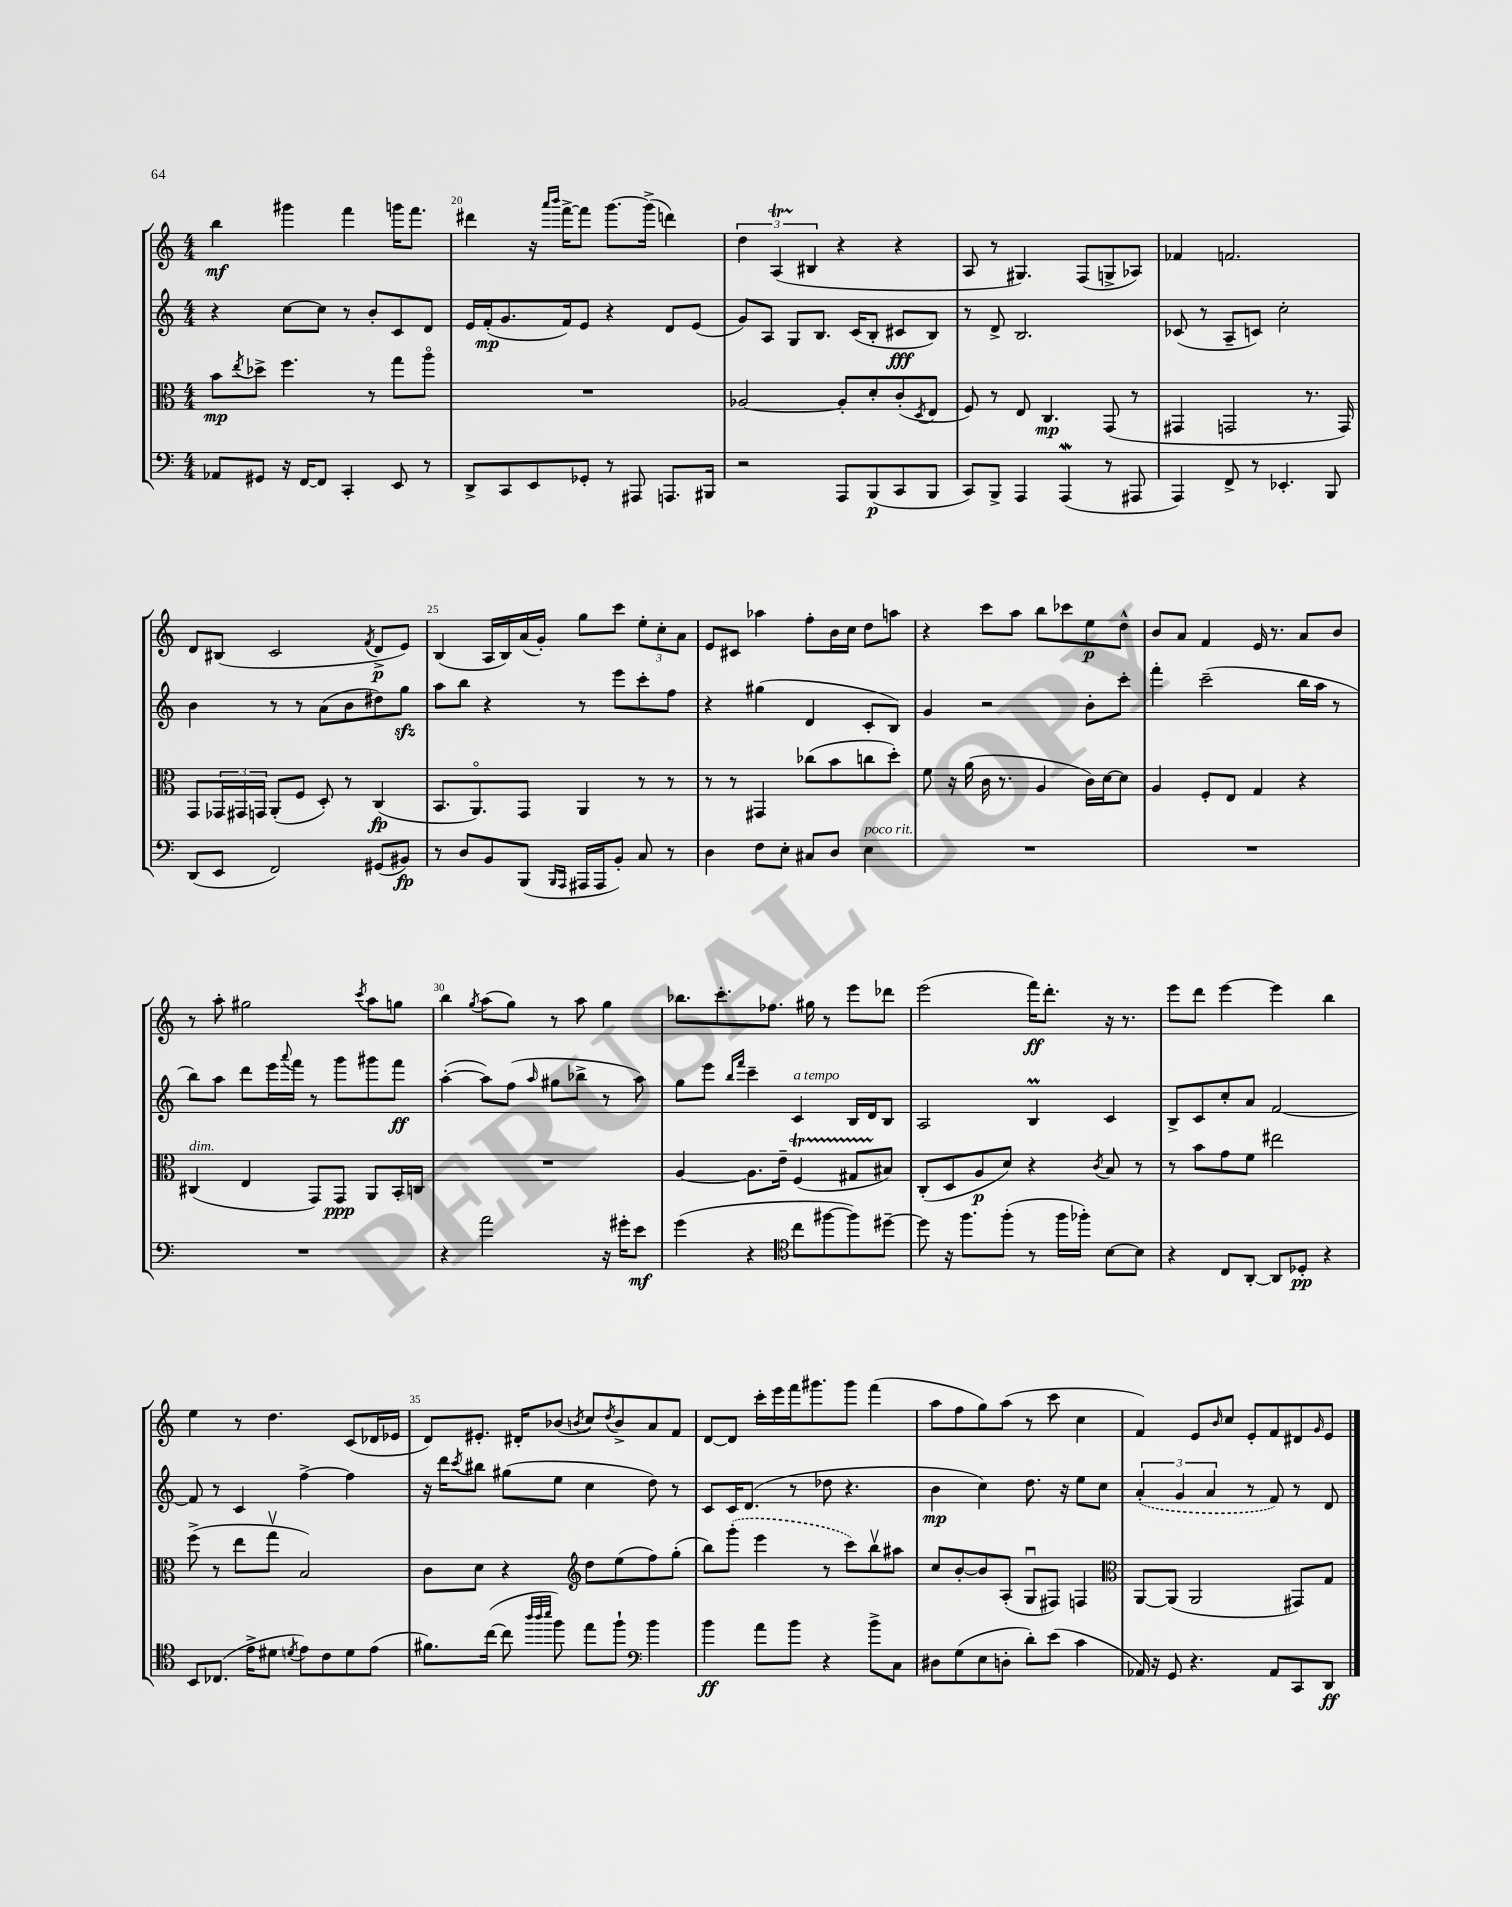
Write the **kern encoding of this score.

**kern	**kern	**kern	**kern
*staff4	*staff3	*staff2	*staff1
*clefF4	*clefC3	*clefG2	*clefG2
*k[]	*k[]	*k[]	*k[]
*M4/4	*M4/4	*M4/4	*M4/4
8AA-/L	8b\L	4r	4bb\
.	8qee/	.	.
8GG#/J	8dd-^\J	.	.
16r	4.ff\	[8cc\L	4ggg#\
[16FF/LK	.	.	.
8FF/]J	.	8cc\]J	.
4CC'/	.	8r	4fff\
.	8r	8b'/L	.
8EE/	8gg\L	8c/	16ggg\LK
.	.	.	8.fff\J
8r	8aao\J	8d/J	.
=	=	=	=
8DD^/L	1r	16e/LL	4ddd#\
.	.	(16f'/J	.
8CC/	.	8.g/	.
8EE/	.	.	16r
.	.	.	16qqaaa/LL
.	.	.	16qqbbb/JJ
.	.	16f/k)	[16fff^\LK
8GG-'/J	.	8e/J	8fff\]J
8r	.	4r	[8.ggg\L
8AAA#/	.	.	.
.	.	.	(16ggg^\]Jk
8.AAA/L	.	8d/L	4ddd\)
.	.	(8e/J	.
16BBB#/Jk	.	.	.
=	=	=	=
2r	[2A-/	8g/L)	6dd\
.	.	8A/J	.
.	.	.	(6A/
.	.	8G/L	.
.	.	.	6B#/
.	.	8.B/J	.
8AAA/L	8A-'/]L	.	4r
.	.	(16c/LK	.
(8BBB/	8d'/	8B'/J	.
8CC/	(8c'/	8c#/L	4r
.	8qD/	.	.
8BBB/J	8E/J	8B/J)	.
=	=	=	=
8CC/L)	8F/)	8r	8A/
8BBB^/J	8r	8d^/	8r
4AAA/	8E/	2.B/	4.G#/)
.	4.C/	.	.
(4AAA/	.	.	.
.	.	.	(8F/L
8r	(8GG/	.	8G^/
8AAA#/	8r	.	8A-/J)
=	=	=	=
4AAA/)	4GG#/	(8c-/	4f-/
.	.	8r	.
8FF^/	2GG/	8A~/L	2.f/
8r	.	8c/J)	.
4.EE-'/	.	2cc'\	.
.	8.r	.	.
8BBB/	.	.	.
.	16GG/)	.	.
=	=	=	=
(8DD/L	8GG/L	4b\	8d/L
8EE/J	24GG-/L	.	(8B#/J
.	24GG#/	.	.
.	24GG/JJ	.	.
2FF/)	(8AA'/L	8r	2c/
.	8F/J	8r	.
.	8D'/)	(8a\L	.
.	8r	8b\	.
.	.	.	8qf/
(8GG#/L	(4C/	8dd#\)	8d^/L
8BB#/J)	.	8gg\J	8e/J)
=	=	=	=
8r	8.BB/L	8aa\L	(4B/
8D/L	.	8bb\J	.
.	8.AAo/)	.	.
8BB/	.	4r	16A/LL
.	.	.	16B/)
(8BBB/J	8GG/J	.	(16a/
.	.	.	16g'/JJ)
16qqBBB/LL	.	.	.
16qqAAA/JJ	.	.	.
16AAA#/LL	4AA/	8r	8gg\L
16AAA#/J	.	.	.
8BB'/J)	.	8eee\L	8ccc\J
8C/	8r	8ccc'\	12ee'\L
.	.	.	12cc'\
8r	8r	8ff\J	.
.	.	.	12a\J
=	=	=	=
4D\	8r	4r	8e/L
.	8r	.	8c#/J
8F\L	4GG#/	(4gg#\	4aa-\
8E'\J	.	.	.
8C#/L	(8cc-\L	4d/	8ff'\L
8D/J	8b\	.	16b\L
.	.	.	16cc\JJ
4E\	8cc\	8c'/L	8dd\L
.	8dd'\J)	8B/J)	8aa\J
=	=	=	=
1r	8f\	4g/	4r
.	16r	.	.
.	(16a\	.	.
.	16c\	2r	8ccc\L
.	8.r	.	.
.	.	.	8aa\J
.	4A/	.	8bb\L
.	.	.	8ccc-\
.	16c\LL)	8b'\L	8ee\
.	[16d\J	.	.
.	8d\]J	8ccc'\J	8dd^^\J
=	=	=	=
1r	4A/	4fff'\	8b/L
.	.	.	8a/J
.	8F'/L	(2ccc~\	4f/
.	8E/J	.	.
.	4G/	.	16e/
.	.	.	8.r
.	4r	16bb\LL	8a/L
.	.	16aa\JJ	.
.	.	8r	8b/J
=	=	=	=
1r	(4C#/	8bb\L)	8r
.	.	8aa\J	8aa'\
.	4E/	8ddd\L	2gg#\
.	.	16eee\L	.
.	.	8qqaaa/	.
.	.	16fff\JJ	.
.	8GG/L)	8r	.
.	8GG/J	8ggg\L	.
.	.	.	8qccc/
.	8AA/L	8ggg#\	8aa\L
.	16BB'/L	8fff\J	8gg\J
.	16C/JJ	.	.
=	=	=	=
4r	1r	([4aa'\	4bb\
.	.	.	8qgg/
2a\	.	8aa\]L)	(8aa\L
.	.	(8ff\J	8gg\J)
.	.	16qqaa/	.
.	.	8gg#\L	8r
.	.	8bb-^\J	8aa\
16r	.	8r	4gg\
16g#'\LK	.	.	.
8e\J	.	8aa\)	.
=	=	=	=
(4g\	[4A/	8gg\L	8.bb-\L
.	.	8eee\J	.
.	.	.	8.ccc'\
.	.	16qqbb/LL	.
.	.	16qqfff/JJ	.
4r	8.A\]L	4ccc~\	.
.	.	.	8.ff-\J
.	16e~\Jk	.	.
*clefC4	*	*	*
8cc\L	(4F/	4c/	.
.	.	.	16gg#\
[8ff#\	.	.	8r
8ff#\])	8G#/L	16B/LL	8eee\L
.	.	16d/J	.
[8dd#~\J	8B#/J)	8B/J	8ddd-\J
=	=	=	=
8dd#\]	(8C'/L	2A/	(2eee\
16r	8D/	.	.
8.ff\L	.	.	.
.	8A/	.	.
(8ff'\J	8d/J)	.	.
8r	4r	4B/	16fff\LK)
.	.	.	8.ddd'\J
16ff\LL	.	.	.
16ff-'\JJ)	.	.	.
.	8qc/	.	.
[8B\L	8B/	4c/	16r
.	.	.	8.r
8B\]J	8r	.	.
=	=	=	=
4r	8r	8B^/L	8eee\L
.	8b\L	8c/	8ddd\J
8C/L	8g\	8cc'/	[4eee\
[8AA'/J	8f\J	8a/J	.
8AA/]L	2ee#\	[2f/	4eee\]
8D-'/J	.	.	.
4r	.	.	4bb\
=	=	=	=
8BB/L	(8ff^\	8f/]	4ee\
(8.C-/J	8r	8r	.
.	8ee\L	4c/	8r
16e^\LK	.	.	.
8d#\J	8ggv\J	.	4.dd\
8qd/	.	.	.
8e\L)	2B/)	[4ff^\	.
8c\	.	.	.
8d\	.	4ff\]	(8c/L
(8e\J	.	.	16d-/L
.	.	.	16e-/JJ
=	=	=	=
8.f#\L)	8c\L	16r	8d/L)
.	.	16ddd\LK	.
.	.	8qccc/	.
.	8d\J	8bb#\J	8.e#'/J
([16cc\Jk	.	.	.
8cc\]	4r	(8gg#\L	.
.	.	.	16d#'/LK
32qqaa/LLL	.	.	.
32qqaa/	.	.	.
32qqbb/JJJ	.	.	.
8ff\)	.	8ee\J	(8b-/J
*	*clefG2	*	*
.	.	.	8qb/
8ee\L	8dd\L	4cc\	8cc/L)
.	.	.	8qdd/
8ff`\J	(8ee\	.	8b^/
*clefF4	*	*	*
4b\	8ff\)	8dd\)	8a/
.	(8gg'\J	8r	8f/J
=	=	=	=
4b\	8bb\L)	8c/L	[8d/L
.	(8ggg'\J	16c/K	8d/]J
.	.	(8.d/J	.
8a\L	4eee\	.	16ccc'\LL
.	.	.	16eee\
8b\J	.	8r	16fff\J
.	.	.	8.ggg#\
4r	8r	8dd-\	.
.	8ccc\L)	4.r	8ggg#\J
8b^\L	8bbv\	.	(4fff\
8C\J	8aa#\J	.	.
=	=	=	=
8D#\L	8cc/L	4b\	8aa\L
(8G\	[8b'/	.	8ff\
8E\	8b/]	4cc\)	8gg\)
8D'\J	(8A'/J	.	(8aa\J
8d'\L)	8Gu/L	8.dd\	8r
(8e\J	8F#/J)	.	8ccc\
.	.	16r	.
4c\	4F/	8ee\L	4cc\
.	.	8cc\J	.
=	=	=	=
*	*clefC3	*	*
16AA-/)	[8AA/L	(6a'/	4f/)
16r	.	.	.
8GG/	(8AA/]J	.	.
.	.	6g/	.
4.r	2AA/	.	8e/L
.	.	6a/	.
.	.	.	16qqb/
.	.	.	8cc/J
.	.	8r	8e'/L
8AA-/L	.	8f/)	8f/
8CC/	8GG#/L)	8r	8d#/
.	.	.	16qqg/
8DD/J	8G/J	8d/	8e/J
==	==	==	==
*-	*-	*-	*-
